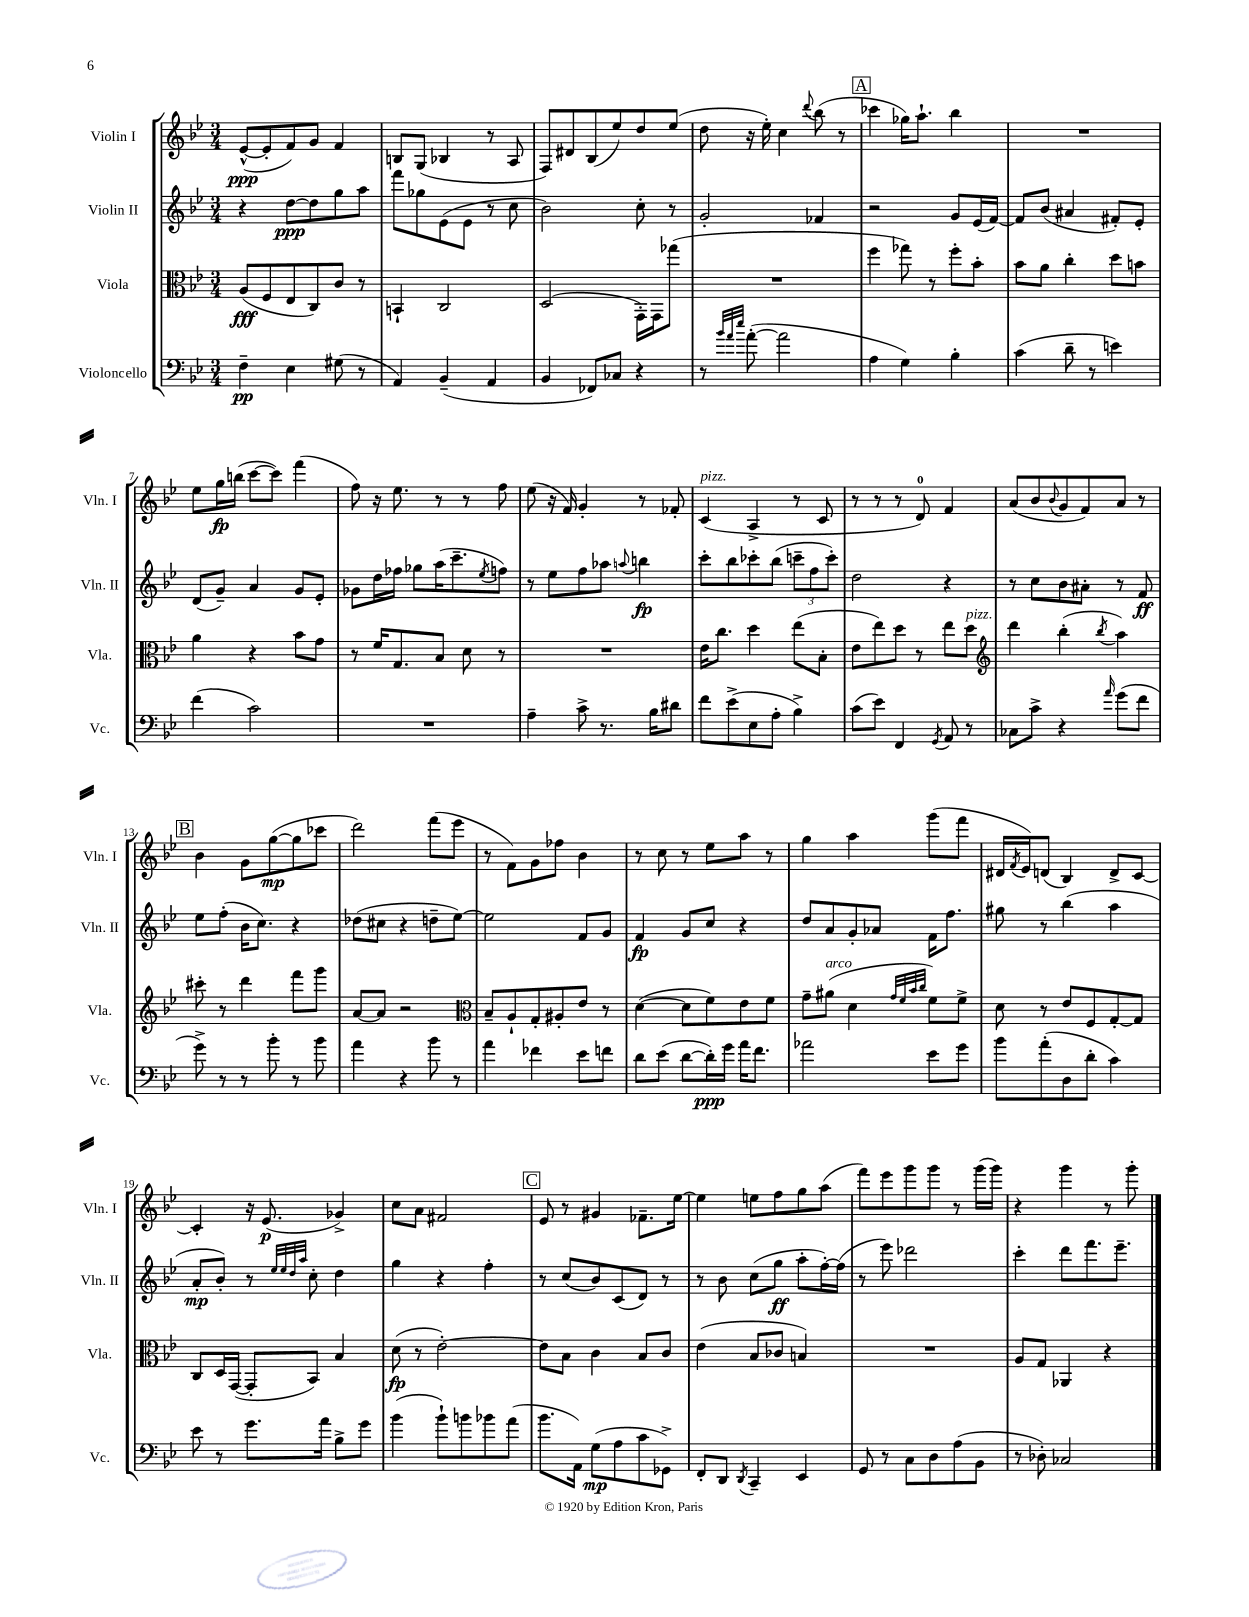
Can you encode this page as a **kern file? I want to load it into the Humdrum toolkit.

**kern	**dynam	**kern	**dynam	**kern	**dynam	**kern	**dynam
*part4	*part4	*part3	*part3	*part2	*part2	*part1	*part1
*staff4	*staff4	*staff3	*staff3	*staff2	*staff2	*staff1	*staff1
*I"Violoncello	*	*I"Viola	*	*I"Violin II	*	*I"Violin I	*
*I'Vc.	*	*I'Vla.	*	*I'Vln. II	*	*I'Vln. I	*
*clefF4	*	*clefC3	*	*clefG2	*	*clefG2	*
*k[b-e-]	*	*k[b-e-]	*	*k[b-e-]	*	*k[b-e-]	*
*M3/4	*	*M3/4	*	*M3/4	*	*M3/4	*
=1	=1	=1	=1	=1	=1	=1	=1
4F~\	pp	(8A/L	fff	4r	.	([8e-^^/L	ppp
.	.	8F/	.	.	.	8e-'/]	.
4E-\	.	8E-/	.	[8dd\L	ppp	8f/)	.
.	.	8C/)	.	8dd\]	.	8g/J	.
(8G#X\	.	8c/J	.	8gg\	.	4f/	.
8r	.	8r	.	8aa\J	.	.	.
=2	=2	=2	=2	=2	=2	=2	=2
4AA/)	.	4BBn`/	.	8fff\L	.	8Bn/L	.
.	.	.	.	8gg-X\	.	(8G/J	.
(4BB-~/	.	2C/	.	(8e-\	.	4B-X/	.
.	.	.	.	8e-\J	.	.	.
4AA/	.	.	.	8r	.	8r	.
.	.	.	.	8cc\	.	8A/	.
=3	=3	=3	=3	=3	=3	=3	=3
4BB-/	.	(2D/	.	2b-\)	.	8F/L)	.
.	.	.	.	.	.	8d#X/	.
8FF-X/L)	.	.	.	.	.	(8B-/	.
8C-X/J	.	.	.	.	.	8ee-/)	.
4r	.	16GG'\LL)	.	8cc'\	.	8dd/	.
.	.	16GG\J	.	.	.	.	.
.	.	(8gg-X\J	.	8r	.	(8ee-/J	.
=4	=4	=4	=4	=4	=4	=4	=4
8r	.	2.r	.	2g'/	.	8dd\	.
32qqb-/LLL	.	.	.	.	.	.	.
32qqa/	.	.	.	.	.	.	.
32qqee-/JJJ	.	.	.	.	.	.	.
([8a'\	.	.	.	.	.	16r	.
.	.	.	.	.	.	16ee-'\)	.
2a\]	.	.	.	.	.	4cc\	.
.	.	.	.	.	.	8qqddd/	.
.	.	.	.	4f-X/	.	(8bb-\	.
.	.	.	.	.	.	8r	.
!!LO:REH:place=s1:t=A
=5	=5	=5	=5	=5	=5	=5	=5
4A\	.	4ff\	.	2r	.	4ccc-X\	.
4G\)	.	8gg-X\)	.	.	.	16gg-X\KL)	.
.	.	.	.	.	.	8.aa`\J	.
.	.	8r	.	.	.	.	.
4B-'\	.	8ff'\L	.	8g/L	.	4bb-\	.
.	.	8b-'\J	.	(16e-/L	.	.	.
.	.	.	.	[16f/JJ)	.	.	.
=6	=6	=6	=6	=6	=6	=6	=6
(4c\	.	8b-\L	.	8f/L]	.	2.r	.
.	.	8a\J	.	(8b-/J	.	.	.
8d~\	.	4cc'\	.	4a#X/	.	.	.
8r	.	.	.	.	.	.	.
4en\)	.	8dd\L	.	8f#X'/L)	.	.	.
.	.	8bn\J	.	8e-'/J	.	.	.
!!LO:LB:g=z
=7	=7	=7	=7	=7	=7	=7	=7
(4f\	.	4a\	.	(8d/L	.	8ee-\L	.
.	.	.	.	8g~/J)	.	16gg\L	fp
.	.	.	.	.	.	(16bbn\JJ	.
2c\)	.	4r	.	4a/	.	[8ccc\L	.
.	.	.	.	.	.	8ccc\J])	.
.	.	8b-\L	.	8g/L	.	(4fff\	.
.	.	8g\J	.	8e-'/J	.	.	.
=8	=8	=8	=8	=8	=8	=8	=8
2.r	.	8r	.	8g-X\L	.	8ff\)	.
.	.	16f/KL	.	16dd\L	.	16r	.
.	.	8.G/	.	16ff-X\JJ	.	8.ee-\	.
.	.	.	.	8gg-X\L	.	.	.
.	.	8B-/J	.	(16aa\K	.	8r	.
.	.	.	.	8.ccc~\	.	.	.
.	.	8d\	.	.	.	8r	.
.	.	.	.	8qee-/	.	.	.
.	.	8r	.	8ffn\J)	.	8ff\	.
=9	=9	=9	=9	=9	=9	=9	=9
4A~\	.	2.r	.	8r	.	(8ee-\	.
.	.	.	.	8ee-\L	.	16r	.
.	.	.	.	.	.	16f/)	.
8c^\	.	.	.	8ff\	.	4g'/	.
8.r	.	.	.	8aa-X\J	.	.	.
.	.	.	.	8qqaan/	.	.	.
.	.	.	.	4bbn\	fp	8r	.
16B-\KL	.	.	.	.	.	.	.
8d#X\J	.	.	.	.	.	8f-X'/	.
=10	=10	=10	=10	=10	=10	=10	=10
!	!	!	!	!	!	!LO:TX:a:i:t=pizz.	!
8f\L	.	16e-\KL	.	8ccc'\L	.	(4c/	.
.	.	8.cc\J	.	.	.	.	.
(8e-^\	.	.	.	8bb-\	.	.	.
8E-\	.	4dd\	.	8ccc-X'\	.	4A^/	.
8A'\J	.	.	.	(8bb-\J	.	.	.
4B-^\)	.	(8ee-\L	.	12cccn~\L	.	8r	.
.	.	.	.	12ff\	.	.	.
.	.	8B-'\J	.	.	.	8c/	.
.	.	.	.	12ccc'\J)	.	.	.
=11	=11	=11	=11	=11	=11	=11	=11
(8c\L	.	8e-\L	.	2dd\	.	8r	.
8e-\J)	.	8ee-\)	.	.	.	8r	.
4FF/	.	8dd\J	.	.	.	8r	.
.	.	8r	.	.	.	8d/)	.
8qGG/	.	.	.	.	.	.	.
8AA/	.	8ee-\L	.	4r	.	4f/	.
!	!	!LO:TX:a:i:t=pizz.	!	!	!	!	!
8r	.	8dd\J	.	.	.	.	.
=12	=12	=12	=12	=12	=12	=12	=12
*	*	*clefG2	*	*	*	*	*
8C-X\L	.	4ddd\	.	8r	.	(8a/L	.
8c^\J	.	.	.	8cc\L	.	8b-/	.
.	.	.	.	.	.	8qqb-/	.
4r	.	(4bb-'\	.	8b-\	.	8g/	.
.	.	.	.	8a#X'\J	.	8f/)	.
16qqa/	.	8qbb-/	.	.	.	.	.
(8g\L	.	4aa\)	.	8r	.	8a/J	.
8f\J	.	.	.	8f/	ff	8r	.
!!LO:LB:g=z
!!LO:REH:place=s1:t=B
=13	=13	=13	=13	=13	=13	=13	=13
8g^\)	.	8ccc#X'\	.	8ee-\L	.	4b-\	.
8r	.	8r	.	(8ff'\J	.	.	.
8r	.	4ddd\	.	16b-\KL	.	8g\L	.
.	.	.	.	8.cc\J)	.	.	.
8b-'\	.	.	.	.	.	([8gg\	mp
8r	.	8fff\L	.	4r	.	8gg\]	.
8b-\	.	8ggg\J	.	.	.	8ccc-X\J	.
=14	=14	=14	=14	=14	=14	=14	=14
4a\	.	[8a/L	.	(8dd-X\L	.	2ddd\)	.
.	.	8a/J]	.	8cc#X\J	.	.	.
4r	.	2r	.	4r	.	.	.
8b-\	.	.	.	8ddn~\L	.	(8fff\L	.
8r	.	.	.	[8ee-\J)	.	8eee-\J	.
=15	=15	=15	=15	=15	=15	=15	=15
*	*	*clefC3	*	*	*	*	*
4a\	.	8B-~/L	.	2ee-\]	.	8r	.
.	.	8A`/	.	.	.	8f\L)	.
4f-X\	.	8G'/	.	.	.	8g\	.
.	.	8A#X'/	.	.	.	8ff-X\J	.
8e-\L	.	8e-/J	.	8f/L	.	4b-\	.
8fn\J	.	8r	.	8g/J	.	.	.
=16	=16	=16	=16	=16	=16	=16	=16
8d\L	.	([4d\	.	4f/	fp	8r	.
(8e-\J	.	.	.	.	.	8cc\	.
[8d\L	.	8d\L]	.	8g/L	.	8r	.
16d'\L])	ppp	8f\)	.	8cc/J	.	8ee-\L	.
16g\JJ	.	.	.	.	.	.	.
16a\KL	.	8e-\	.	4r	.	8aa\J	.
8.f\J	.	.	.	.	.	.	.
.	.	8f\J	.	.	.	8r	.
=17	=17	=17	=17	=17	=17	=17	=17
2a-X\	.	8g~\L	.	8dd/L	.	4gg\	.
!	!	!LO:TX:a:i:t=arco	!	!	!	!	!
.	.	(8a#X\J	.	8a/	.	.	.
.	.	4d\	.	8g'/	.	4aa\	.
.	.	.	.	8a-X/J	.	.	.
.	.	32qqg/LLL	.	.	.	.	.
.	.	32qqf/	.	.	.	.	.
.	.	32qqb-/	.	.	.	.	.
.	.	32qqcc/JJJ	.	.	.	.	.
8e-\L	.	8f\L)	.	16f\KL	.	(8ggg\L	.
.	.	.	.	8.ff\J	.	.	.
8g\J	.	8f^\J	.	.	.	8fff\J	.
=18	=18	=18	=18	=18	=18	=18	=18
8b-\L	.	8d\	.	8gg#X\	.	16d#X/LL	.
.	.	.	.	.	.	8qf/	.
.	.	.	.	.	.	16e-/J)	.
(8a'\	.	8r	.	8r	.	(8dn/J	.
8D\	.	8e-/L	.	(4bb-\	.	4B-/)	.
8d'\J	.	8F/	.	.	.	.	.
4c\)	.	[8G'/	.	4aa\	.	8d^/L	.
.	.	8G/J]	.	.	.	[8c/J	.
!!LO:LB:g=z
=19	=19	=19	=19	=19	=19	=19	=19
8e-\	.	8C/L	.	8a'/L	mp	4c'/]	.
8r	.	16D/L	.	8b-'/J)	.	.	.
.	.	([16GG/JJ	.	.	.	.	.
8.g\L	.	8GG'/L]	.	8r	.	16r	.
.	.	.	.	.	.	(8.e-/	p
.	.	.	.	32qqee-/LLL	.	.	.
.	.	.	.	32qqee-/	.	.	.
.	.	.	.	32qqdd/	.	.	.
.	.	.	.	32qqaa/JJJ	.	.	.
.	.	8BB-/J)	.	8cc'\	.	.	.
16a\Jk	.	.	.	.	.	.	.
8B-^\L	.	4B-/	.	4dd\	.	4g-X^/)	.
8g\J	.	.	.	.	.	.	.
=20	=20	=20	=20	=20	=20	=20	=20
(4b-\	.	(8d\	fp	4gg\	.	8cc\L	.
.	.	8r	.	.	.	8a\J	.
8b-`\L)	.	[2e-'\)	.	4r	.	2f#X/	.
8bn\	.	.	.	.	.	.	.
8b-X\	.	.	.	4ff'\	.	.	.
(8a\J	.	.	.	.	.	.	.
!!LO:REH:place=s1:t=C
=21	=21	=21	=21	=21	=21	=21	=21
8.b-\L	.	8e-\L]	.	8r	.	8e-/	.
.	.	8B-\J	.	(8cc/L	.	8r	.
16AA\Jk)	.	.	.	.	.	.	.
(8G\L	mp	4c\	.	8b-/)	.	4g#X/	.
8A\	.	.	.	(8c/	.	.	.
8c\	.	8B-/L	.	8d/J)	.	8.f-X~\L	.
8GG-X^\J)	.	8c/J	.	8r	.	.	.
.	.	.	.	.	.	[16ee-\Jk	.
=22	=22	=22	=22	=22	=22	=22	=22
8FF'/L	.	(4e-\	.	8r	.	4ee-\]	.
8DD/J	.	.	.	8b-\	.	.	.
8qDD/	.	.	.	.	.	.	.
4CC~/	.	8B-/L	.	(8cc\L	.	8een\L	.
.	.	8c-X/J	.	8gg\J	ff	8ff\	.
4EE-/	.	4Bn/)	.	8aa'\L	.	8gg\	.
.	.	.	.	[16ff'\L)	.	(8aa\J	.
.	.	.	.	(16ff\JJ]	.	.	.
=23	=23	=23	=23	=23	=23	=23	=23
8GG/	.	2.r	.	8r	.	8fff\L)	.
8r	.	.	.	8eee-\)	.	8eee-\	.
8C\L	.	.	.	2ddd-X\	.	8ggg\	.
8D\	.	.	.	.	.	8ggg\J	.
(8A\	.	.	.	.	.	8r	.
8BB-\J	.	.	.	.	.	(16ggg\LL	.
.	.	.	.	.	.	16ggg\JJ)	.
=24	=24	=24	=24	=24	=24	=24	=24
8r	.	8A/L	.	4ccc'\	.	4r	.
8D-X'\)	.	8G/J	.	.	.	.	.
2C-X/	.	4AA-X/	.	8ddd\L	.	4ggg\	.
.	.	.	.	8.fff\	.	.	.
.	.	4r	.	.	.	8r	.
.	.	.	.	8.eee-~\J	.	.	.
.	.	.	.	.	.	8ggg'\	.
==	==	==	==	==	==	==	==
*-	*-	*-	*-	*-	*-	*-	*-
